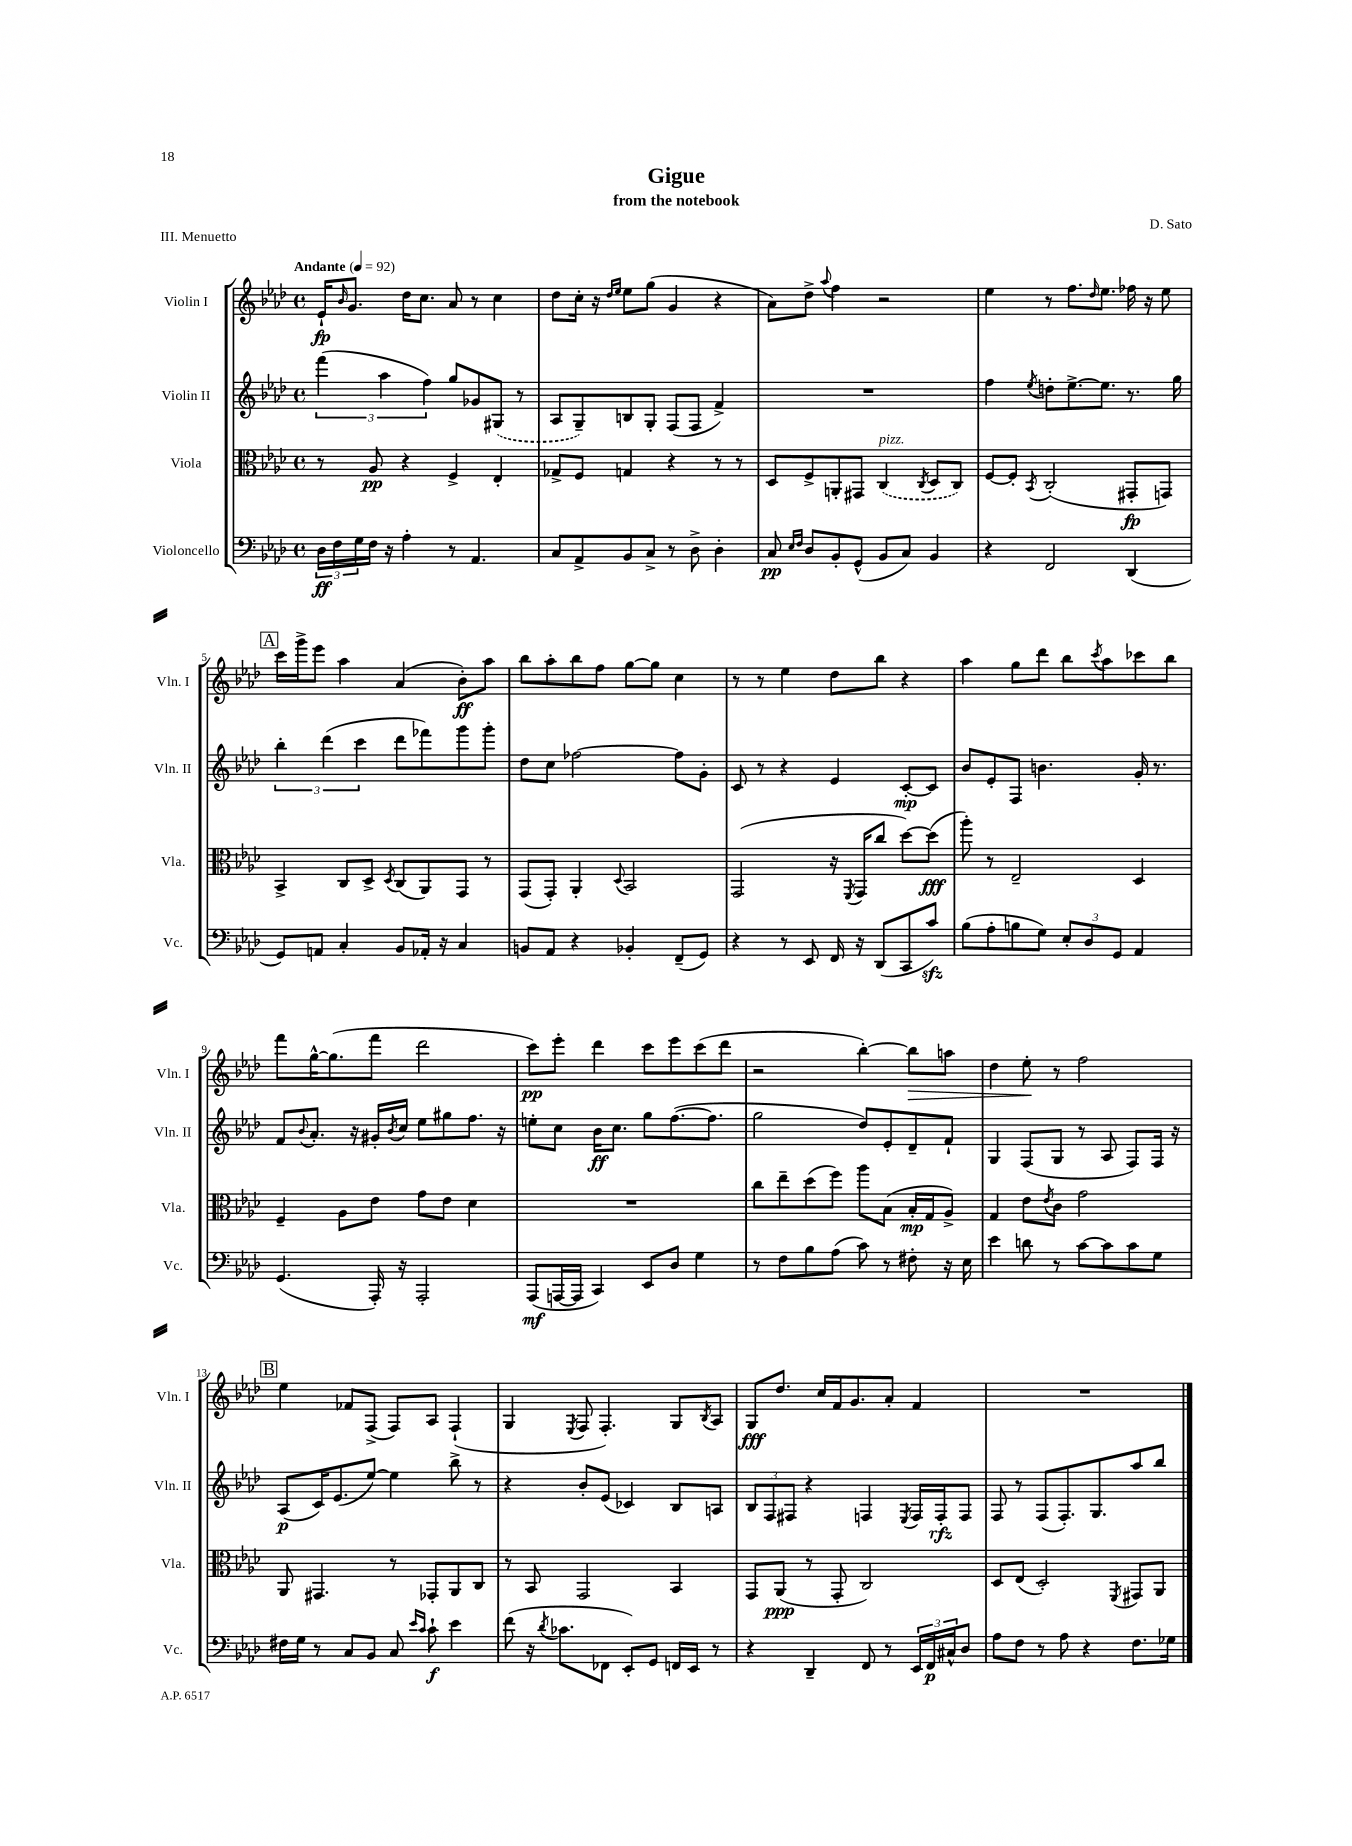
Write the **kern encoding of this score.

**kern	**kern	**kern	**kern
*staff4	*staff3	*staff2	*staff1
*clefF4	*clefC3	*clefG2	*clefG2
*k[b-e-a-d-]	*k[b-e-a-d-]	*k[b-e-a-d-]	*k[b-e-a-d-]
*M4/4	*M4/4	*M4/4	*M4/4
*met(c)	*met(c)	*met(c)	*met(c)
*MM92	*MM92	*MM92	*MM92
24D-	8r	(6fff	16e-`
24F	.	.	.
.	.	.	16qqb-
.	.	.	8.g
24G	.	.	.
16F	8A-	.	.
.	.	6aa-	.
16r	.	.	.
4A-'	4r	.	16dd-
.	.	.	8.cc
.	.	6ff)	.
8r	4F^	8gg	8a-
4.AA-	.	8g-	8r
.	4E-'	(8G#	4cc
.	.	8r	.
=	=	=	=
8C	8G-^	8A-	8dd-
8AA-^	8F	8G~)	16cc'
.	.	.	16r
.	.	.	16qqdd-
.	.	.	16qqee-
8BB-	4G	8B	8ee-
8C^	.	8G'	(8gg
8r	4r	(8F	4g
8D-^	.	8F	.
4D-'	8r	4f^)	4r
.	8r	.	.
=	=	=	=
8C	8D-	1r	8a-)
16qqE-	.	.	.
16qqF	.	.	.
8D-	8F^	.	8dd-^
.	.	.	8qqaa-
8BB-'	8AA'	.	4ff
(8GG^^	8GG#	.	.
8BB-	(4C	.	2r
8C)	.	.	.
.	8qC	.	.
4BB-	8D-	.	.
.	8C)	.	.
=	=	=	=
4r	[8F	4ff	4ee-
.	8F']	.	.
.	8qBB-	8qee-	.
2FF	(2C'	8dd'	8r
.	.	[8.ee-^	8.ff
.	.	.	16qqdd-
.	.	8.ee-]	8.ee-
(4DD-	8GG#'	8.r	16ff-
.	.	.	16r
.	8GG)	.	8ee-
.	.	16gg	.
=	=	=	=
8GG)	4BB-^	6bb-'	16ccc
.	.	.	16ggg^
8AA	.	.	8eee-
.	.	(6ddd-	.
4C'	8C	.	4aa-
.	.	6ccc	.
.	8D-^	.	.
.	8qD-	.	.
8BB-	(8C	8ddd-	(4a-
16AA-'	8AA-)	8fff-)	.
16r	.	.	.
4C	8GG	8ggg	8b-')
.	8r	8ggg'	8aa-
=	=	=	=
8BB	(8GG	8dd-	8bb-
8AA-	8GG')	8cc	8aa-'
4r	4AA-'	[2ff-	8bb-
.	.	.	8ff
.	8qqD-	.	.
4BB-'	2BB-	.	[8gg
.	.	.	8gg]
(8FF~	.	8ff-]	4cc
8GG)	.	8g'	.
=	=	=	=
4r	(2GG	8c	8r
.	.	8r	8r
8r	.	4r	4ee-
8EE-	.	.	.
16FF	16r	4e-	8dd-
.	8qFF	.	.
16r	16GG	.	.
(8DD-	8cc	.	8bb-
8CC	[8dd-)	[8c'	4r
8c)	(8dd-]	8c]	.
=	=	=	=
(8B-	8aa-')	8b-	4aa-
8A-'	8r	8e-'	.
8B	2E-~	8F	8gg
8G)	.	4.b	8ddd-
12E-'	.	.	8bb-
12D-	.	.	.
.	.	.	8qccc
.	.	.	8aa-
12GG	.	.	.
4AA-	4D-	16g'	8ccc-
.	.	8.r	.
.	.	.	8bb-
=	=	=	=
(4.GG	4F~	8f	8fff
.	.	8qqb-	.
.	.	8.a-'	[16gg^^
.	.	.	(8.gg]
.	8A-	.	.
.	.	16r	.
16AAA-')	8e-	16g#'	8fff
.	.	8qb-	.
16r	.	16cc	.
2AAA-'	8g	8ee-	2ddd-
.	8e-	8gg#	.
.	4d-	8.ff	.
.	.	16r	.
=	=	=	=
(8AAA-	1r	8ee'	8ccc)
[16AAA	.	8cc	8eee-'
16AAA]	.	.	.
4CC)	.	16b-	4ddd-
.	.	8.cc	.
8EE-	.	8gg	8ccc
8D-	.	([8.ff	8eee-
4G	.	.	(8ccc
.	.	8.ff]	.
.	.	.	8ddd-
=	=	=	=
8r	8cc	2gg	2r
8F	8ee-~	.	.
8B-	(8dd-	.	.
(8A-	8ff)	.	.
8c)	8aa-	8dd-)	[4bb-')
8r	(8B-	8e-'	.
8F#'	16B-'	8d-~	8bb-]
.	16G	.	.
16r	8A-^)	8f`	8aa
16E-	.	.	.
=	=	=	=
4e-	4G	4G	4dd-
8d	8e-	(8F	8ee-'
.	8qe-	.	.
8r	8c	8G	8r
[8c	2g	8r	2ff
8c]	.	8A-	.
8c	.	8F)	.
8G	.	16F	.
.	.	16r	.
=	=	=	=
16F#	8AA-	(8A-	4ee-
16G	.	.	.
8r	4.GG#	16c)	.
.	.	(8.e-	.
8C	.	.	8f-
8BB-	.	[8ee-)	(8F^
8C	8r	4ee-]	8F)
16qqe-	.	.	.
16qqc	.	.	.
8c`	8GG-'	.	8A-
4e-	8AA-	8bb-^	(4F`
.	8C	8r	.
=	=	=	=
(8f	8r	4r	4G
16r	8BB-	.	.
8qd-	.	.	.
8.c-	.	.	.
.	.	.	8qE-
.	2GG	8b-'	8F
8FF-	.	(8e-	4.F')
8EE-')	.	4c-)	.
8GG	.	.	.
16FF	4BB-	8B-	8G
16EE-	.	.	.
.	.	.	8qB-
8r	.	8A	8A-
=	=	=	=
4r	8GG	12B-	8G
.	.	12F	.
.	(8AA-	.	8.dd-
.	.	12F#	.
4DD-~	8r	4r	.
.	.	.	16cc
.	8GG'	.	16f
.	.	.	8.g
8FF	2C)	4F	.
8r	.	.	8a-'
.	.	8qE-	.
24EE-	.	16F	4f
24FF	.	.	.
.	.	16F'	.
24C#^^	.	.	.
8D-	.	8F	.
=	=	=	=
8A-	8D-	8F	1r
8F	(8E-	8r	.
8r	2D-')	(8F	.
8A-	.	8.F')	.
4r	.	.	.
.	.	8.G	.
.	8qFF	.	.
8.F	8GG#	8aa-	.
.	8AA-	8bb-	.
16G-	.	.	.
==	==	==	==
*-	*-	*-	*-
